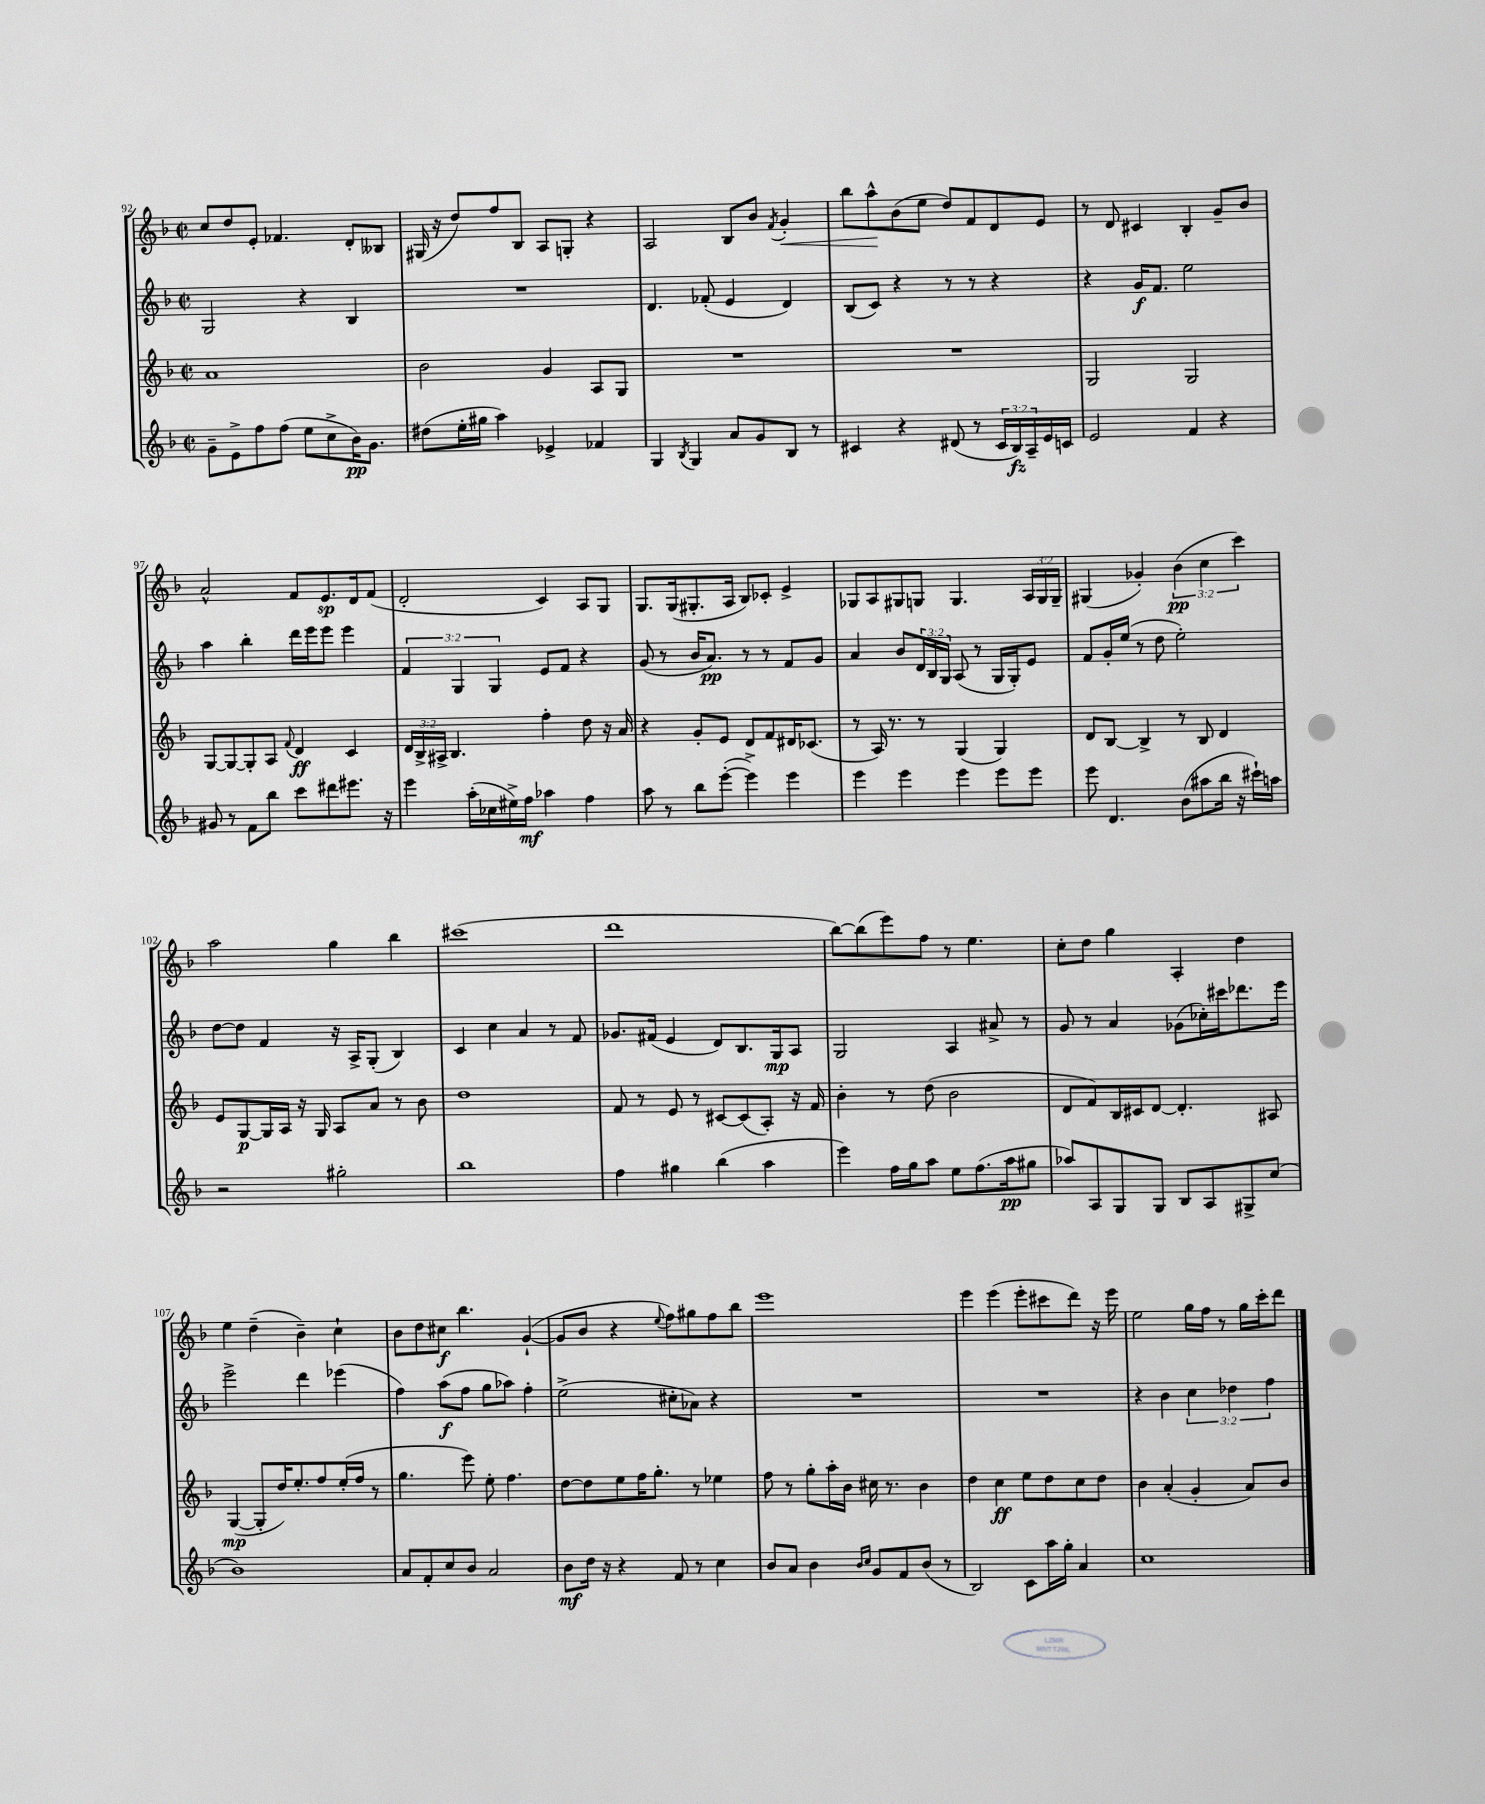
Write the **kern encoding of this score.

**kern	**kern	**kern	**kern
*staff4	*staff3	*staff2	*staff1
*clefG2	*clefG2	*clefG2	*clefG2
*k[b-]	*k[b-]	*k[b-]	*k[b-]
*M2/2	*M2/2	*M2/2	*M2/2
*met(c|)	*met(c|)	*met(c|)	*met(c|)
8g~	1a	2G	8cc
8e^	.	.	8dd
8ff	.	.	8e'
(8ff	.	.	4.f-
8ee	.	4r	.
8cc^	.	.	.
16b-)	.	4B-	8d'
8.g	.	.	.
.	.	.	8B--
=	=	=	=
(8dd#	2b-	1r	(16G#
.	.	.	16r
16ee'	.	.	8dd)
16gg#	.	.	.
4aa)	.	.	8ff
.	.	.	8B-
4e-^	4g	.	8A
.	.	.	8G'
4f-	8A	.	4r
.	8G	.	.
=	=	=	=
4G	1r	4.d	2A
8qB-	.	.	.
4G	.	.	.
.	.	(8f-'	.
8a	.	4e	8B-
8g	.	.	8b-
.	.	.	8qf
8B-	.	4d)	4g'
8r	.	.	.
=	=	=	=
4c#	1r	(8B-	8bb-
.	.	8c)	8aa^^
4r	.	4r	(8b-
.	.	.	8ee
(8d#	.	8r	8dd)
8r	.	8r	8f
24c#	.	4r	8d
24B-)	.	.	.
24A~	.	.	.
16e	.	.	8e
16c	.	.	.
=	=	=	=
2e	2G	4r	8r
.	.	.	8d
.	.	16g	4c#
.	.	8.f	.
4f	2G	2ee	4B-'
4r	.	.	8g~
.	.	.	8b-
=	=	=	=
8g#	[8G	4aa	2a^^
8r	8G_	.	.
8f	8G']	4bb-'	.
8bb-	8A	.	.
.	8qqf	.	.
8ccc	4d	16ddd	8f
.	.	16eee	.
8ddd#	.	8eee	8.e
8.eee#	4c	4eee	.
.	.	.	16d
.	.	.	(8f
16r	.	.	.
=	=	=	=
4eee	24d	6f	2d'
.	24B-^	.	.
.	24A#^	.	.
.	4.B-	.	.
.	.	6G	.
(16aa'	.	.	.
16cc-	.	.	.
.	.	6G	.
16ee#^)	.	.	.
16ff	.	.	.
4aa-	4ff'	8e	4c)
.	.	8f	.
4ff	8dd	4r	8A
.	16r	.	8G
.	16a	.	.
=	=	=	=
8aa	4r	(8g	8.G
8r	.	8r	.
.	.	.	(16G
8bb-	8g'	16b-	8.G#'
.	.	8.a)	.
([8eee'	8e	.	.
.	.	.	16A
4eee^])	8d	8r	8B-)
.	8f	8r	8c-'
4eee	16d#	8f	4e^
.	(8.c-	.	.
.	.	8g	.
=	=	=	=
4eee	8r	4a	8G-
.	16A)	.	8A
.	8.r	.	.
4eee	.	8b-	8G#
.	8r	24d	8G
.	.	24B-	.
.	.	24G	.
4eee	(4G	(8A	4.G
.	.	8r	.
8eee	4G)	16G	.
.	.	16G')	.
8eee	.	8e	24A
.	.	.	24G
.	.	.	24G~
=	=	=	=
8eee	8d	8f	(4G#
4.d	[8B-	16g'	.
.	.	(16ee	.
.	4B-^]	8r	4g-')
.	.	8dd	.
(8b-	8r	2ee')	(6b-
8aa#	8B-	.	.
.	.	.	6cc
16bb-	4d	.	.
16r	.	.	.
.	.	.	6ccc)
16ccc#`)	.	.	.
16aa	.	.	.
=	=	=	=
2r	8e	[8dd	2aa
.	[8G	8dd]	.
.	16G]	4f	.
.	16A	.	.
.	16r	.	.
.	16G	.	.
2gg#'	8A	16r	4gg
.	.	16A^	.
.	8a	(8G'	.
.	8r	4B-)	4bb-
.	8b-	.	.
=	=	=	=
1bb-	1dd	4c	(1ccc#
.	.	4cc	.
.	.	4a	.
.	.	8r	.
.	.	8f	.
=	=	=	=
4ff	8f	8.g-	1ddd
.	8r	.	.
.	.	(16f#	.
4gg#	8e	4e	.
.	8r	.	.
(4bb-	[8c#	8d)	.
.	(8c#]	8.B-	.
4aa	8A')	.	.
.	.	16G	.
.	16r	8A	.
.	16f	.	.
=	=	=	=
4eee)	4b-'	2G	[8bb-)
.	.	.	(8bb-]
16ff	8r	.	8eee)
16gg	.	.	.
8aa	(8dd	.	8ff
8ee	2b-	4A	8r
(8.ff	.	.	4.ee
.	.	8a#^	.
16aa	.	.	.
8gg#	.	8r	.
=	=	=	=
8aa-)	8d	8g	8cc'
8A	8f)	8r	8dd
8G	16B-	4a	4gg
.	16c#	.	.
8G	[8d	.	.
8B-	4.d']	(8g-	4A'
8A	.	16cc-')	.
.	.	16ccc#	.
8G#^	.	8.ddd-	4dd
(8cc	8A#	.	.
.	.	16eee	.
=	=	=	=
1b-)	([4G	2eee^	4ee
.	8G']	.	(4dd~
.	16dd)	.	.
.	8.ee'	.	.
.	.	4ddd	4b-~)
.	8ff	.	.
.	(16ee'	(4eee-	4cc`
.	16ff	.	.
.	8r	.	.
=	=	=	=
8a	4.gg	4ff)	8b-
8f'	.	.	8dd
8cc	.	(8aa	8cc#
8b-	8eee)	8ff	4.bb-
2a	8ee'	8gg	.
.	4.ff	8aa-)	.
.	.	4ff'	([4g`
=	=	=	=
8b-	[8dd	(2ee^	8g]
16dd	8dd]	.	8b-
16r	.	.	.
4r	8ee	.	4r
.	16ff	.	.
.	8.gg'	.	.
.	.	.	8qqee
8f	.	8cc#'	8ff)
8r	8r	8a-)	8gg#
4cc	4ee-	4r	8ff
.	.	.	8bb-
=	=	=	=
8b-	8ff	1r	1eee
8a	8r	.	.
4b-	8gg'	.	.
.	16aa'	.	.
.	16b-	.	.
16qqb-	.	.	.
16qqcc	.	.	.
8g	16cc#	.	.
.	8.r	.	.
8f	.	.	.
(8b-	4b-	.	.
8r	.	.	.
=	=	=	=
2B-)	4dd	1r	4eee
.	4cc	.	(4eee
8c	8ee	.	8eee'
16aa	8dd	.	8ccc#
16gg'	.	.	.
4a	8cc	.	8ddd)
.	8dd	.	16r
.	.	.	16eee
=	=	=	=
1cc	4b-	4r	2ee
.	(4a'	4b-	.
.	4g'	6cc	16gg
.	.	.	16ff
.	.	.	8r
.	.	6dd-	.
.	8a)	.	16gg
.	.	.	16ccc'
.	.	6ff	.
.	8b-	.	8ddd
==	==	==	==
*-	*-	*-	*-
